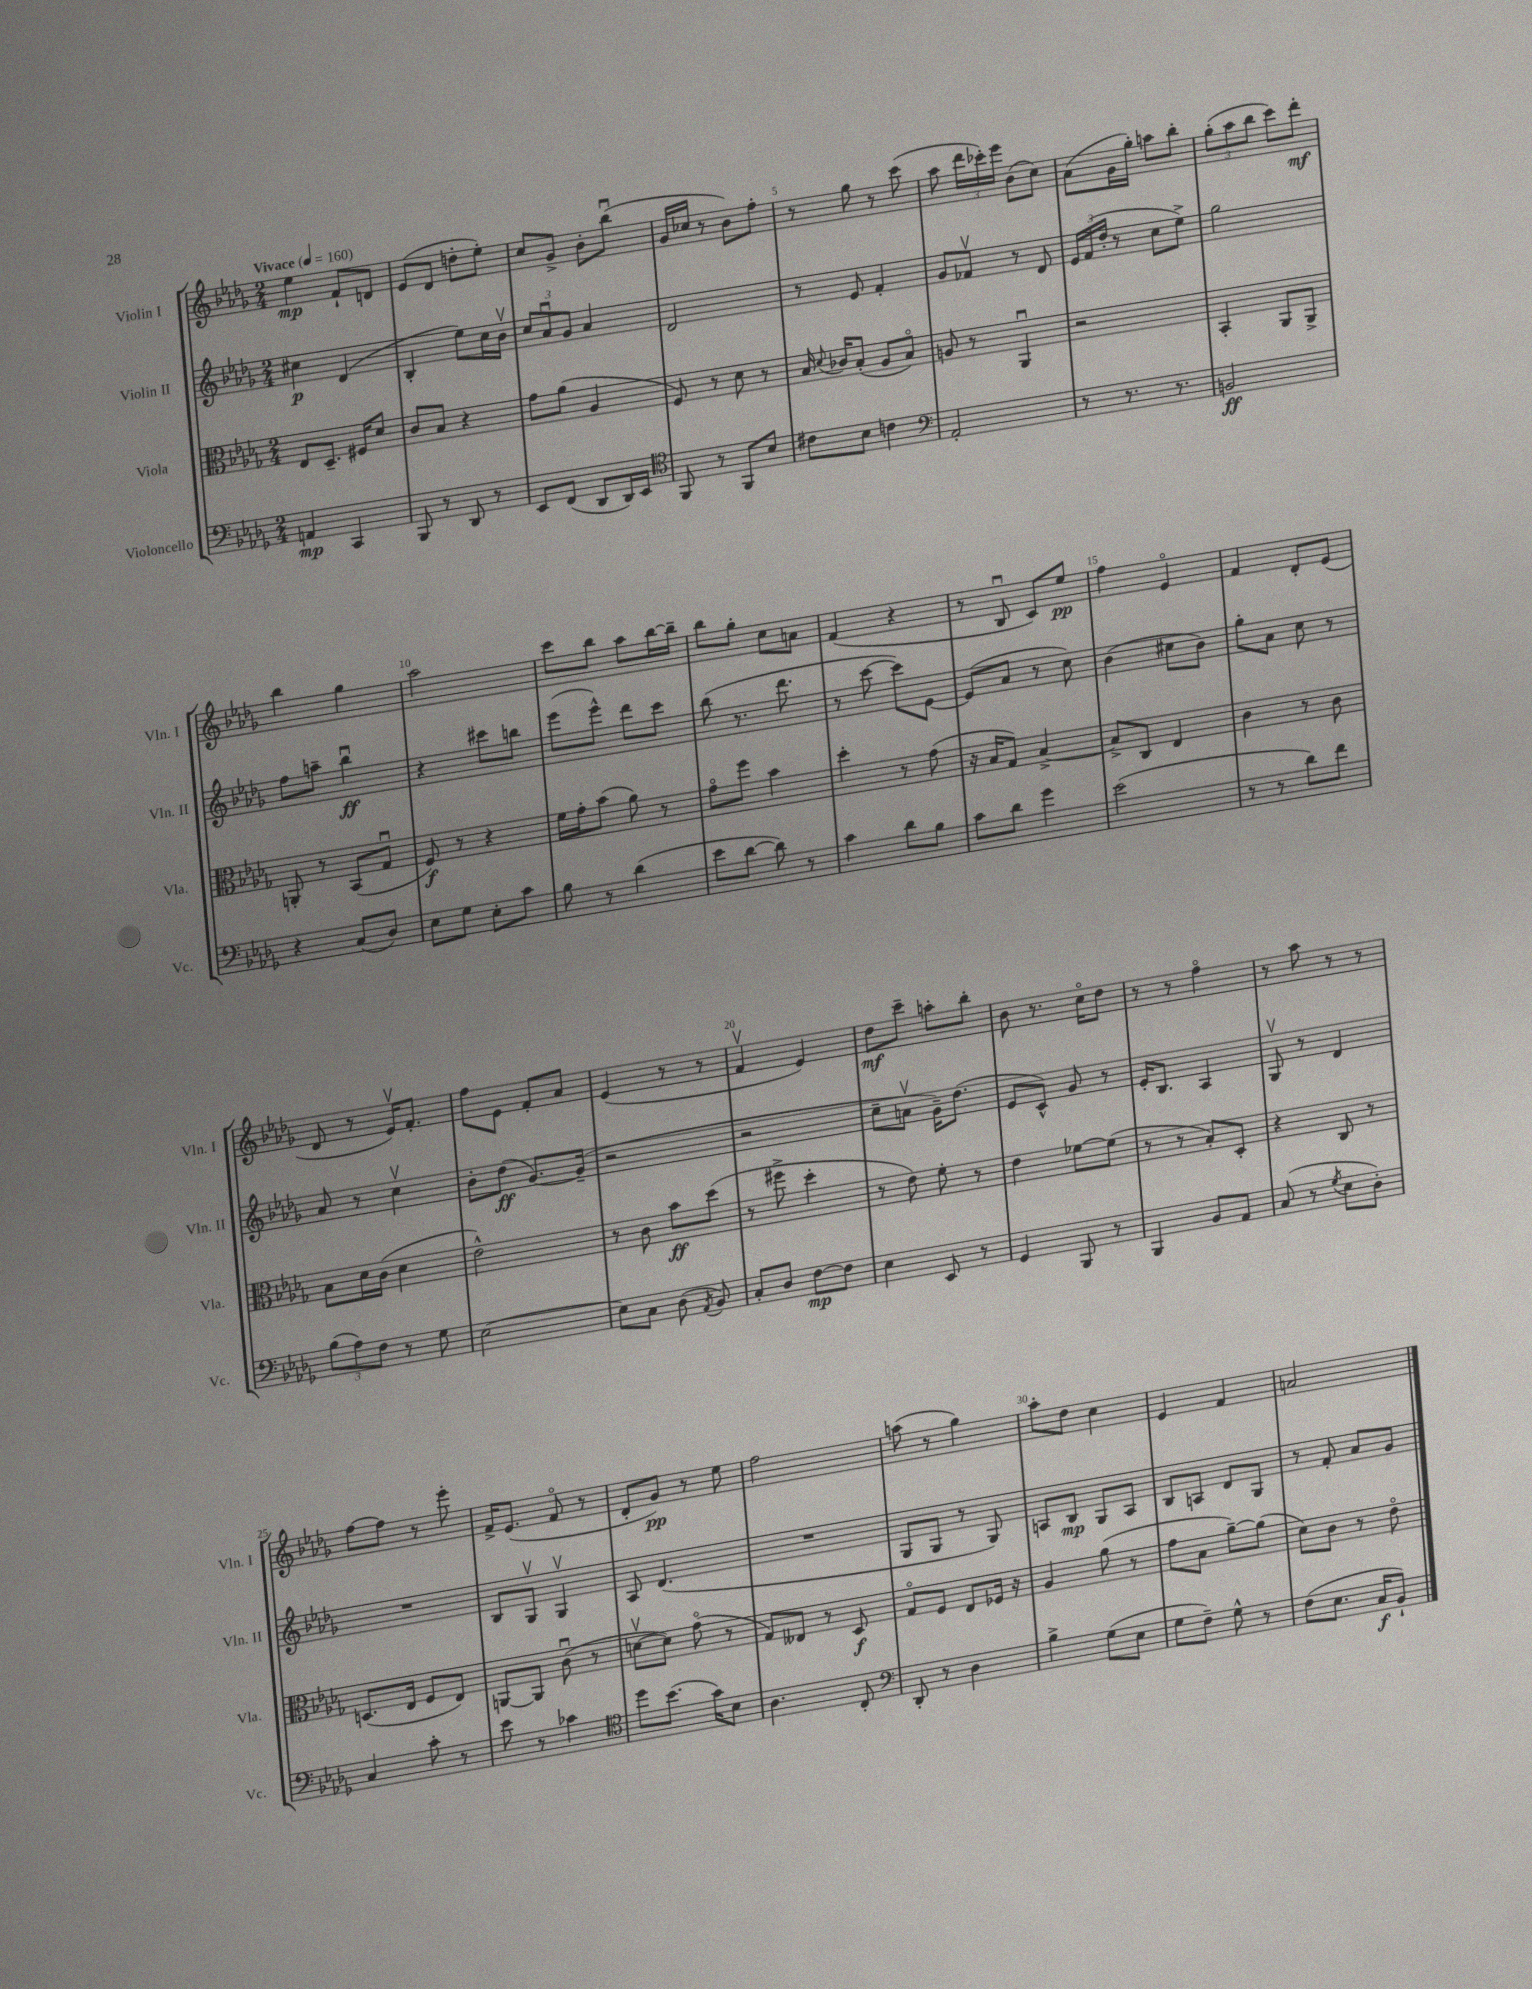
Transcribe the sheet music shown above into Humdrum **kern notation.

**kern	**dynam	**kern	**dynam	**kern	**dynam	**kern	**dynam
*part4	*part4	*part3	*part3	*part2	*part2	*part1	*part1
*staff4	*staff4	*staff3	*staff3	*staff2	*staff2	*staff1	*staff1
*I"Violoncello	*	*I"Viola	*	*I"Violin II	*	*I"Violin I	*
*I'Vc.	*	*I'Vla.	*	*I'Vln. II	*	*I'Vln. I	*
*clefF4	*	*clefC3	*	*clefG2	*	*clefG2	*
*k[b-e-a-d-g-]	*	*k[b-e-a-d-g-]	*	*k[b-e-a-d-g-]	*	*k[b-e-a-d-g-]	*
*M2/4	*	*M2/4	*	*M2/4	*	*M2/4	*
*MM160	*	*MM160	*	*MM160	*	*MM160	*
=1	=1	=1	=1	=1	=1	=1	=1
!	!	!	!	!	!	!LO:TX:a:B:t=Vivace	!
4AAn/	mp	8E-/L	.	4cc#X\	p	4ee-\	mp
.	.	8.D-~/J	.	.	.	.	.
4CC/	.	.	.	(4d-/	.	8f`/L	.
.	.	16F#X/KL	.	.	.	.	.
.	.	8d-/J	.	.	.	8dn/J	.
=2	=2	=2	=2	=2	=2	=2	=2
8BBB-/	.	8c/L	.	4B-'/	.	(8e-/L	.
8r	.	8B-/J	.	.	.	8d-/J	.
8DD-/	.	4r	.	8ee-\L)	.	8ddn'\L	.
8r	.	.	.	16cc\L	.	8ee-'\J)	.
.	.	.	.	16b-v\JJ	.	.	.
=3	=3	=3	=3	=3	=3	=3	=3
8EE-/L	.	8g-\L	.	12cc/L	.	8cc/L	.
.	.	.	.	12a-u/	.	.	.
(8FF/J	.	(8a-\J	.	.	.	8g-^/J	.
.	.	.	.	12g-/J	.	.	.
8DD-/L	.	4A-/	.	4a-/	.	8b-'\L	.
16DD-/L)	.	.	.	.	.	(8bb-u\J	.
16EE-/JJ	.	.	.	.	.	.	.
=4	=4	=4	=4	=4	=4	=4	=4
*clefC4	*	*	*	*	*	*	*
8FF/	.	8F/)	.	2d-/	.	16g-/LL	.
.	.	.	.	.	.	16cc-X/JJ	.
8r	.	8r	.	.	.	8r	.
8FF/L	.	8d-\	.	.	.	8b-\L)	.
8B-/J	.	8r	.	.	.	8ff'\J	.
=5	=5	=5	=5	=5	=5	=5	=5
8c#X\L	.	16B-/	.	8r	.	8r	.
.	.	8qqd-/	.	.	.	.	.
.	.	16c-X/KL	.	.	.	.	.
8B-\J	.	(8B-'/J	.	8e-/	.	8gg-\	.
4cn\	.	8A-/L	.	4f'/	.	8r	.
.	.	8B-/J)	.	.	.	(8ccc\	.
=6	=6	=6	=6	=6	=6	=6	=6
*clefF4	*	*	*	*	*	*	*
2AA-'/	.	8An/	.	8g-/L	.	8aa-\	.
.	.	8r	.	8f-Xv/J	.	24ddd-\LL	.
.	.	.	.	.	.	24ccc-X'\)	.
.	.	.	.	.	.	24eee-\JJ	.
.	.	4AA-u/	.	8r	.	(8b-\L	.
.	.	.	.	8d-/	.	8cc\J)	.
=7	=7	=7	=7	=7	=7	=7	=7
8r	.	2r	.	24e-/LL	.	(8a-\L	.
.	.	.	.	(24f/	.	.	.
.	.	.	.	24dd-'/JJ	.	.	.
8.r	.	.	.	8r	.	16g-\L	.
.	.	.	.	.	.	16gg-'\JJ)	.
.	.	.	.	8cc\L	.	8aan\L	.
8.r	.	.	.	.	.	.	.
.	.	.	.	8ee-^\J)	.	8bb-'\J	.
=8	=8	=8	=8	=8	=8	=8	=8
2BBn/	ff	4BB-'/	.	2gg-\	.	(12gg-'\L	.
.	.	.	.	.	.	12aa-\	.
.	.	.	.	.	.	12bb-\J	.
.	.	8AA-/L	.	.	.	8ccc\L)	.
.	.	8AA-^/J	.	.	.	8ddd-'\J	mf
!!LO:LB:g=z
=9	=9	=9	=9	=9	=9	=9	=9
4r	.	8AAn'/	.	8ff\L	.	4bb-\	.
.	.	8r	.	8aan~\J	.	.	.
(8C/L	.	(8BB-/L	.	4bb-u\	ff	4gg-\	.
8D-/J)	.	8G-u/J	.	.	.	.	.
=10	=10	=10	=10	=10	=10	=10	=10
8E-\L	.	8F/)	f	4r	.	2aa-\	.
8G-\J	.	8r	.	.	.	.	.
8E-'\L	.	4r	.	8ccc#X\L	.	.	.
8c\J	.	.	.	8bbn\J	.	.	.
=11	=11	=11	=11	=11	=11	=11	=11
8B-\	.	16f\LL	.	(8eee-\L	.	8ccc\L	.
.	.	16g-'\J	.	.	.	.	.
8r	.	(8b-\J	.	8eee-^^\J)	.	8bb-\J	.
(4d-\	.	8a-\)	.	8ddd-\L	.	8aa-\L	.
.	.	8r	.	8ccc\J	.	[16bb-\L	.
.	.	.	.	.	.	16bb-~\JJ]	.
=12	=12	=12	=12	=12	=12	=12	=12
8e-\L	.	8g-\L	.	(8bb-\	.	8bb-\L	.
[8d-\J	.	8ff\J	.	8.r	.	8gg-'\J	.
8d-\])	.	4b-\	.	.	.	8cc\L	.
.	.	.	.	8.ddd-\	.	.	.
8r	.	.	.	.	.	8an\J	.
=13	=13	=13	=13	=13	=13	=13	=13
4c\	.	4dd-'\	.	8r	.	(4f/	.
.	.	.	.	[8ccc\	.	.	.
8d-\L	.	8r	.	8ccc\L])	.	4r	.
8B-\J	.	(8g-\	.	[8e-\J	.	.	.
=14	=14	=14	=14	=14	=14	=14	=14
8c\L	.	16r	.	(8e-/L]	.	8r	.
.	.	16B-/KL	.	.	.	.	.
8d-\J	.	8G-/J)	.	8a-/J	.	8B-u/	.
4g-\	.	[4B-^/	.	8r	.	8c/L)	.
.	.	.	.	8cc\)	.	8ee-/J	pp
=15	=15	=15	=15	=15	=15	=15	=15
(2e-\	.	8B-^/L]	.	(4b-\	.	4ff\	.
.	.	8C/J	.	.	.	.	.
.	.	4E-/	.	8cc#X\L	.	4e-/	.
.	.	.	.	8b-\J)	.	.	.
=16	=16	=16	=16	=16	=16	=16	=16
8r	.	4c\	.	8gg-'\L	.	4f/	.
8r	.	.	.	8a-\J	.	.	.
8d-\L)	.	8r	.	8cc\	.	8d-'/L	.
8f\J	.	8c\	.	8r	.	(8e-/J	.
!!LO:LB:g=z
=17	=17	=17	=17	=17	=17	=17	=17
(12B-\L	.	8B-\L	.	8a-/	.	8d-/	.
12A-\)	.	.	.	.	.	.	.
.	.	16d-\L	.	8r	.	8r	.
12F\J	.	.	.	.	.	.	.
.	.	(16c\JJ	.	.	.	.	.
8r	.	4d-\	.	4ccv\	.	16e-v/KL)	.
.	.	.	.	.	.	8.f'/J	.
8G-\	.	.	.	.	.	.	.
=18	=18	=18	=18	=18	=18	=18	=18
[2E-\	.	2e-^^\)	.	8b-'\L	.	8ff\L	.
.	.	.	.	(8dd-\J	ff	8e-\J	.
.	.	.	.	[8.g-/L)	.	8f'/L	.
.	.	.	.	.	.	8a-/J	.
.	.	.	.	(16g-~/Jk]	.	.	.
=19	=19	=19	=19	=19	=19	=19	=19
8E-\L]	.	8r	.	2r	.	(4e-/	.
8C\J	.	8c\	.	.	.	.	.
(8D-\	.	8b-\L	ff	.	.	8r	.
8qAA-/	.	.	.	.	.	.	.
8BB-/)	.	(8dd-\J	.	.	.	8r	.
=20	=20	=20	=20	=20	=20	=20	=20
8C'/L	.	8r	.	2r	.	4fv/	.
8D-/J	.	8ff#X^\	.	.	.	.	.
[8F\L	mp	4dd-'\	.	.	.	4e-/)	.
8F\J]	.	.	.	.	.	.	.
=21	=21	=21	=21	=21	=21	=21	=21
4E-\	.	8r	.	8cc~\L	.	8dd-\L	mf
.	.	8e-\)	.	8anv\J	.	8ccc~\J	.
8EE-/	.	8f'\	.	16g-~\KL)	.	8aan'\L	.
.	.	.	.	(8.dd-\J	.	.	.
8r	.	8r	.	.	.	8bb-'\J	.
=22	=22	=22	=22	=22	=22	=22	=22
4GG-/	.	4e-\	.	8e-/L	.	8b-\	.
.	.	.	.	8c^^/J)	.	8.r	.
8BBB-/	.	[8f-X\L	.	8g-/	.	.	.
.	.	.	.	.	.	16cc\KL	.
8r	.	(8f-\J]	.	8r	.	8dd-\J	.
=23	=23	=23	=23	=23	=23	=23	=23
4BBB-/	.	8r	.	16e-'/KL	.	8r	.
.	.	.	.	8.B-/J	.	.	.
.	.	8r	.	.	.	8r	.
8BB-/L	.	8B-'/L)	.	4A-/	.	4ff\	.
8AA-/J	.	8D-'/J	.	.	.	.	.
=24	=24	=24	=24	=24	=24	=24	=24
(8C/	.	4r	.	8G-v/	.	8r	.
8r	.	.	.	8r	.	8aa-\	.
8qG-/	.	.	.	.	.	.	.
8E-\L	.	8C/	.	4d-/	.	8r	.
8D-'\J)	.	8r	.	.	.	8r	.
!!LO:LB:g=z
=25	=25	=25	=25	=25	=25	=25	=25
4C/	.	(8.Dn/L	.	2r	.	[8ff\L	.
.	.	.	.	.	.	8ff\J]	.
.	.	16E-/Jk	.	.	.	.	.
8c'\	.	8F/L	.	.	.	8r	.
8r	.	8E-/J)	.	.	.	8eee-'\	.
=26	=26	=26	=26	=26	=26	=26	=26
8e-\	.	[8AAn/L	.	8B-/L	.	16f^/KL	.
.	.	.	.	.	.	(8.e-/J	.
8r	.	8AA/J]	.	8G-v/J	.	.	.
4c-X\	.	(8cu\	.	4G-v/	.	8f/	.
.	.	8r	.	.	.	8r	.
=27	=27	=27	=27	=27	=27	=27	=27
*clefC4	*	*	*	*	*	*	*
8dd-\L	.	[8dnv\L	.	8A-/	.	8d-'/L	.
(8.b-\J	.	8d\J])	.	(4.d-/	.	8g-/J)	pp
.	.	(8g-\	.	.	.	8r	.
16g-\KL)	.	.	.	.	.	.	.
8B-\J	.	8r	.	.	.	8ee-\	.
=28	=28	=28	=28	=28	=28	=28	=28
4.A-\	.	8G-/L)	.	2r	.	2ff\	.
.	.	8E--X/J	.	.	.	.	.
.	.	8r	.	.	.	.	.
8C'/	.	8D-/	f	.	.	.	.
=29	=29	=29	=29	=29	=29	=29	=29
*clefF4	*	*	*	*	*	*	*
8DD-'/	.	8G-/L	.	8G-/L	.	(8aan\	.
8r	.	8F/J	.	8G-/J	.	8r	.
4D-\	.	8E-/L	.	8r	.	4gg-\)	.
.	.	16F-X/Jk	.	8G-/)	.	.	.
.	.	16r	.	.	.	.	.
=30	=30	=30	=30	=30	=30	=30	=30
4B-^\	.	4A-/	.	8An/L	.	8aa-'\L	.
.	.	.	.	8B-/J	mp	8dd-\J	.
(8G-\L	.	(8a-\	.	8G-/L	.	4cc\	.
8E-\J	.	8r	.	8A/J	.	.	.
=31	=31	=31	=31	=31	=31	=31	=31
8G-\L	.	8g-\L	.	8B-/L	.	4e-/	.
8F~\J)	.	8B-\J	.	8An/J	.	.	.
8G-^^\	.	[8a-~\L)	.	8d-/L	.	4f/	.
8r	.	(8a-\J]	.	8G-/J	.	.	.
=32	=32	=32	=32	=32	=32	=32	=32
(8F\L	.	8d-\L)	.	8r	.	2an/	.
8.E-\J	.	8c\J	.	8f'/	.	.	.
.	.	8r	.	8a-/L	.	.	.
16C/KL	f	.	.	.	.	.	.
8BB-`/J)	.	8e-\	.	8g-/J	.	.	.
==	==	==	==	==	==	==	==
*-	*-	*-	*-	*-	*-	*-	*-
